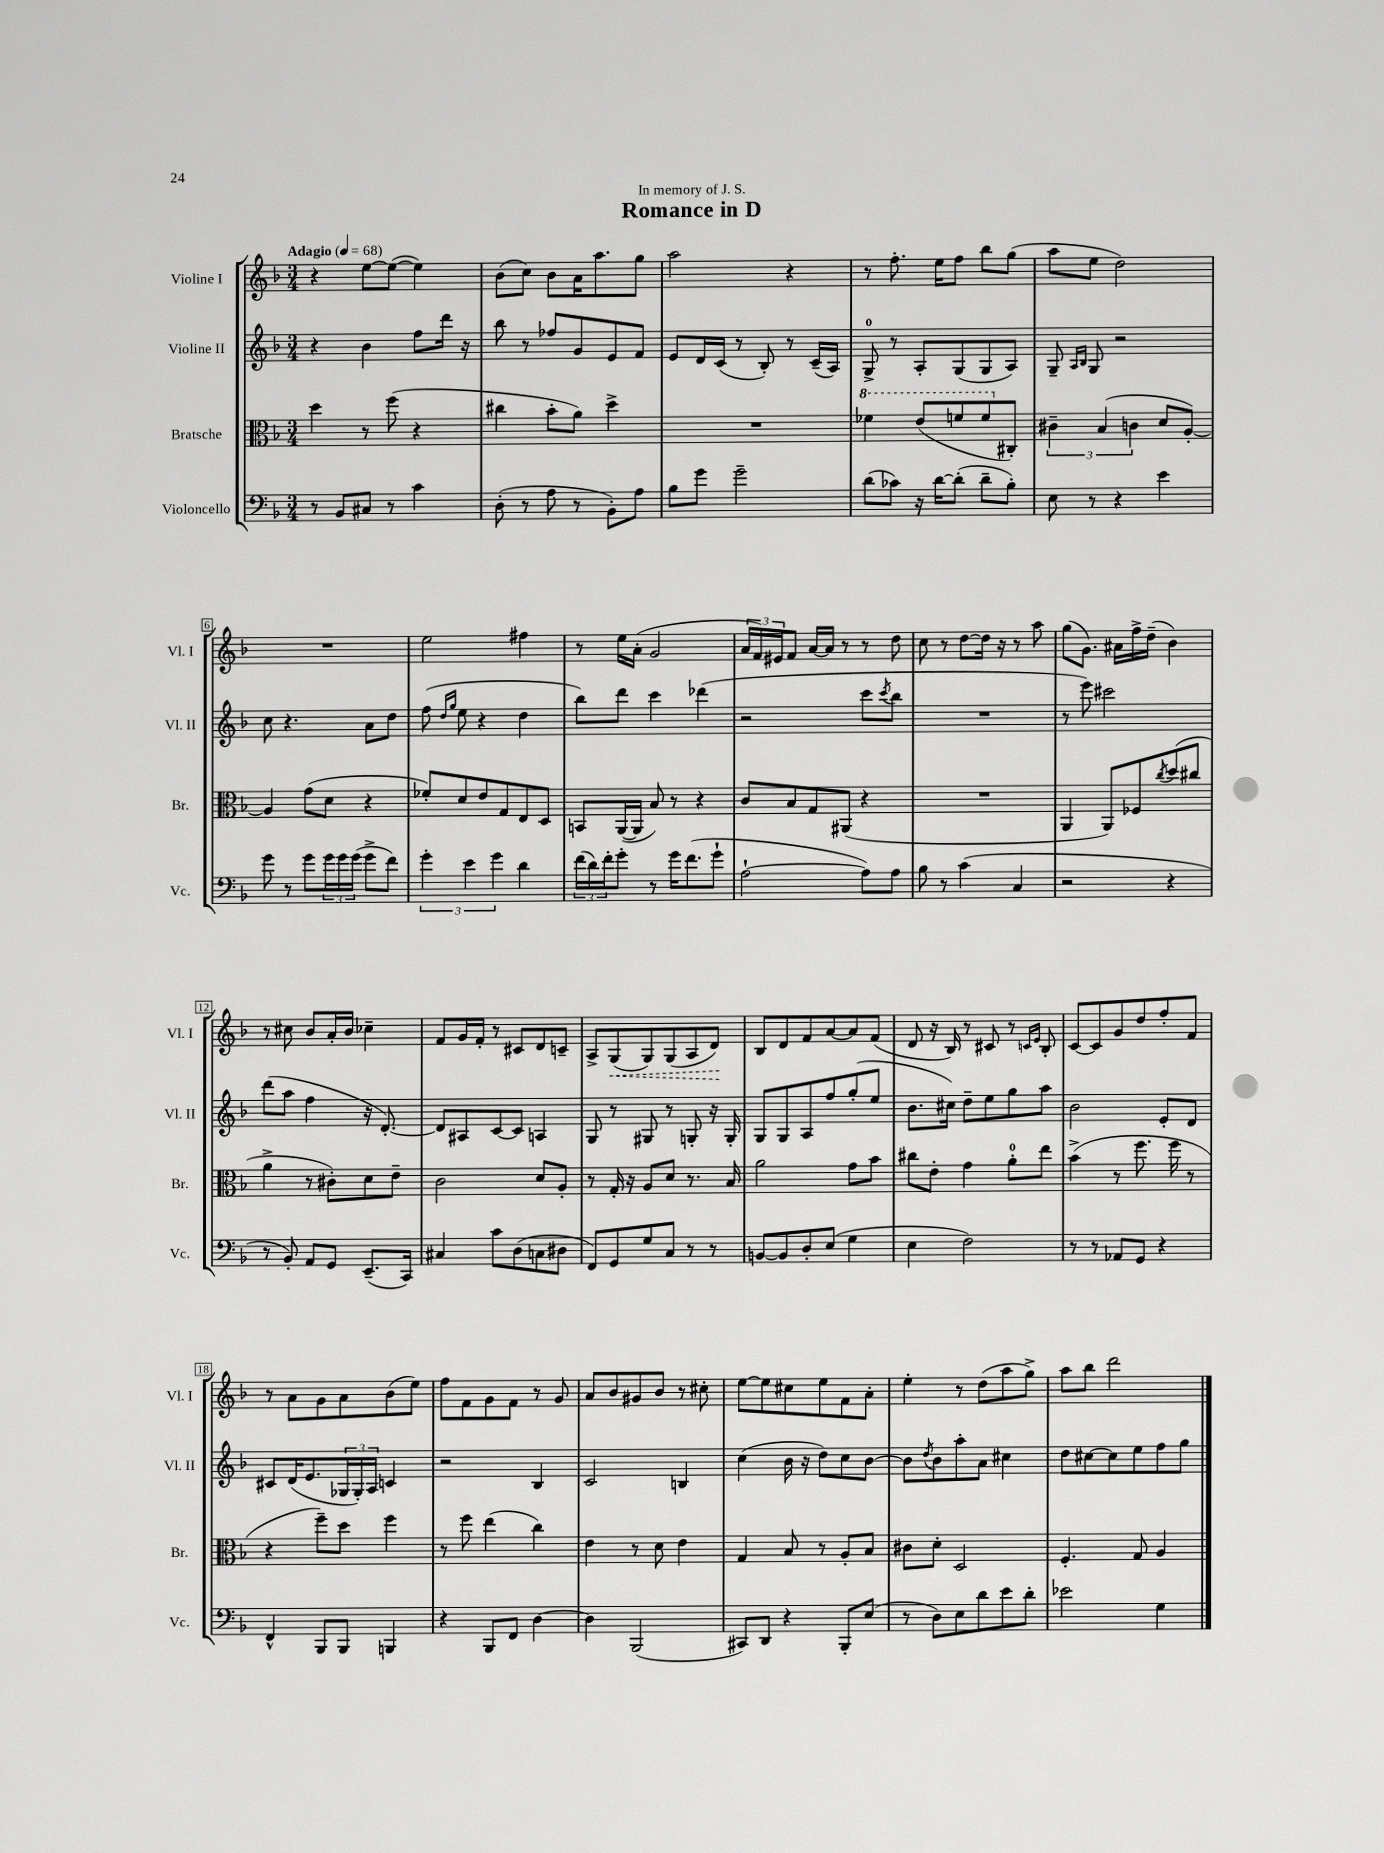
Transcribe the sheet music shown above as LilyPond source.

\header { title = "Romance in D" dedication = "In memory of J. S." }
<<
\new StaffGroup <<
\new Staff = "s0" \with { instrumentName = "Violine I" shortInstrumentName = "Vl. I" } {
    \clef treble \key f \major \numericTimeSignature \time 3/4 \tempo "Adagio" 4 = 68
    r4 e''8~ e''8~( e''4) |
    bes'8( c''8) bes'8 a'16 a''8. g''8 |
    a''2 r4 |
    r8 f''8.-. e''16 f''8 bes''8 g''8( |
    a''8 e''8 d''2) |
    R2. |
    e''2 fis''4 |
    r8 e''16 a'16-.( g'2 |
    \tuplet 3/2 { a'16 f'16) eis'16 } f'8 a'16~ a'16 r8 r8 d''8 |
    c''8 r8 d''8~ d''16 r16 r8 a''8 |
    g''8( g'8.) ais'16 f''16-> d''16--( bes'4) |
    r8 cis''8 bes'8 a'16-. bes'16 ces''4-- |
    f'8 g'16 f'16-. r8 cis'8 d'8 c'8-- |
    a8-> \once \override Hairpin.style = #'dashed-line g8\<( g8) g8( a8 d'8\!) |
    bes8 d'8 f'8 a'8~ a'8 f'8( |
    d'8 r16 bes16) r8 cis'8 r8 \grace { c'16 e'16 } bes8-. |
    c'8~ c'8 g'8 d''8 f''8-. f'8 |
    r8 a'8 g'8 a'8 bes'8( e''8) |
    f''8 f'8 g'8 f'8 r8 g'8 |
    a'8 bes'8 gis'8 bes'8 r8 cis''8-. |
    e''8~ e''8 cis''8 e''8 f'8 a'8-. |
    e''4-. r8 d''8( a''8 g''8->) |
    a''8 bes''8 d'''2 \bar "|." |
}
\new Staff = "s1" \with { instrumentName = "Violine II" shortInstrumentName = "Vl. II" } {
    \clef treble \key f \major \numericTimeSignature \time 3/4
    r4 bes'4 f''8 d'''16 r16 |
    bes''8 r8 fes''8 g'8 e'8 f'8 |
    e'8 d'16 c'16( r8 bes8-.) r8 c'16--( a16) |
    g8-0-> r8 a8-. g8( g8 a8) |
    g8-- \grace { a16 bes16 } g8 r2 |
    c''8 r4. a'8 d''8 |
    f''8( \grace { d''16 g''16 } e''8 r4 d''4 |
    bes''8) d'''8 c'''4 des'''4( |
    r2 c'''8 \acciaccatura { c'''8 } bes''8 |
    R2. |
    r8 e'''8) cis'''2 |
    d'''8( a''8 f''4 r16 d'8.~-.) |
    d'8 ais8 c'8~ c'8 a4 |
    g8 r8 gis8 r8 g8-. r16 g16-. |
    g8 g8 a8 f''8 g''8-.( e''8 |
    bes'8. cis''16) d''8-- e''8 g''8 a''8 |
    bes'2 e'8-. d'8 |
    cis'8 d'16( e'8. \tuplet 3/2 { ges16 ges16-.) a16 } c'4 |
    r2 bes4 |
    c'2 b4 |
    c''4( bes'16 r16 d''8) c''8 bes'8~ |
    bes'8 \acciaccatura { d''8 } bes'8 a''8-. a'8 cis''4 |
    d''8 cis''8~ cis''8 e''8 f''8 g''8 \bar "|." |
}
\new Staff = "s2" \with { instrumentName = "Bratsche" shortInstrumentName = "Br." } {
    \clef alto \key f \major \numericTimeSignature \time 3/4
    d''4 r8 f''8( r4 |
    cis''4 bes'8-. a'8) d''4-> |
    R2. |
    \ottava #1 fes''4 e''8( f''8 f''8 \ottava #0 cis8-.) |
    \tuplet 3/2 { cis'4-- bes4( c'4 } d'8 a8~-.) |
    a4 g'8( d'8 r4 |
    fes'8-.) d'8 e'8 g8 e8 d8 |
    b,8 a,16~( a,16 bes8) r8 r4 |
    c'8 bes8 g8 ais,8( r4 |
    R2. |
    a,4 a,8) fes8 \acciaccatura { c''8 } d''8( cis''8 |
    a'4-> r8 cis'8-.) d'8 e'8-- |
    c'2 d'8 a8-. |
    r8 g16-. r16 a8 d'8 r8. bes16 |
    a'2 g'8 bes'8 |
    cis''8 e'8-. g'4 a'8-0-. e''8 |
    bes'4->( r8 f''8. f''16 r8 |
    r4 f''8--) d''8 f''4 |
    r8 f''8 e''4( c''4) |
    e'4 r8 d'8 e'4 |
    g4 bes8 r8 a8-. bes8 |
    cis'8 d'8-. d2 |
    f4.-. g8 a4 \bar "|." |
}
\new Staff = "s3" \with { instrumentName = "Violoncello" shortInstrumentName = "Vc." } {
    \clef bass \key f \major \numericTimeSignature \time 3/4
    r8 bes,8 cis8 r8 c'4 |
    d8-.( r8 a8 r8 bes,8-.) a8 |
    bes8 g'8 g'2-- |
    d'8( ces'8) r16 d'16~ d'8-.( d'8-- bes8-.) |
    e8 r8 r4 e'4 |
    g'8 r8 g'8 \tuplet 3/2 { g'16 g'16 g'16( } g'8-> f'8) |
    \tuplet 3/2 { g'4-. e'4 g'4 } d'4 |
    \tuplet 3/2 { f'16( d'16) f'16-. } g'8-. r8 g'16 f'8.( g'8-! |
    a2~-! a8) a8 |
    bes8 r8 c'4( c4 |
    r2 r4 |
    r8 bes,8-.) a,8 g,8 e,8.--( c,16) |
    cis4 c'8 d8( c8 dis8 |
    f,8) g,8 g8 c8 r8 r8 |
    b,8~ b,8 d8-. e8( g4 |
    e4 f2) |
    r8 r8 aes,8 g,8 r4 |
    f,4-^ bes,,8 bes,,8 b,,4 |
    r4 bes,,8 f,8 d4~ |
    d4 bes,,2( |
    cis,8) d,8 r4 bes,,8-. e8( |
    r8 d8) e8 d'8 e'8 d'8-. |
    ees'2 g4 \bar "|." |
}
>>
>>
\layout { \context { \Score \override BarNumber.stencil = #(make-stencil-boxer 0.1 0.3 ly:text-interface::print) } }
